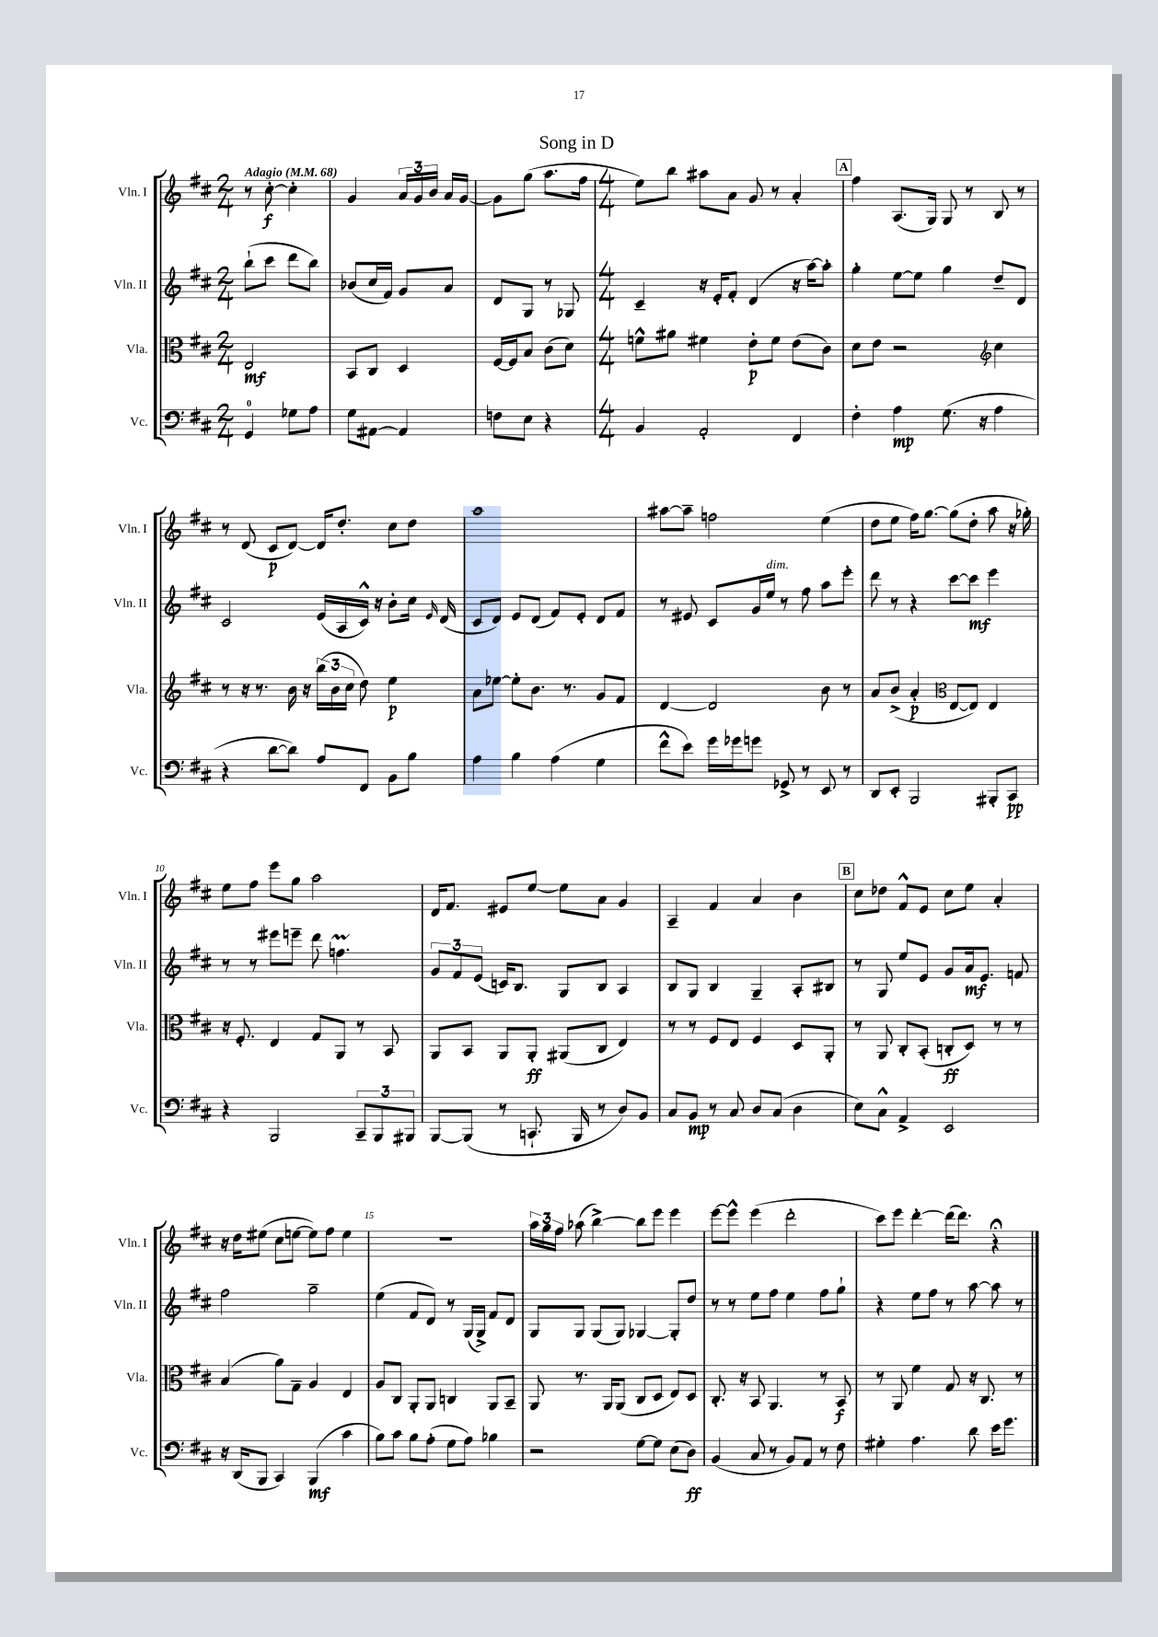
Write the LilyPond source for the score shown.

\header { title = "Song in D" }
<<
\new StaffGroup <<
\new Staff = "s0" \with { instrumentName = "Vln. I" shortInstrumentName = "Vln. I" } {
    \clef treble \key d \major \numericTimeSignature \time 2/4 \tempo "Adagio" 4 = 68
    \autoBeamOff r8 cis''8~-.\f cis''4-. |
    g'4 \tuplet 3/2 { a'16[ g'16 b'16] } a'16[ g'16]~ |
    g'8[ g''8]( a''8.[ fis''16] |
    \numericTimeSignature \time 4/4 e''8[) b''8] ais''8[ a'8] g'8 r8 a'4-. |
    \mark \markup { \box "A" } fis''4 a8.[( g16]) g8 r8 b8 r8 |
    r8 d'8( cis'8[\p d'8]~) d'16[ d''8.]-. cis''8[ d''8] |
    a''1 |
    ais''8[~ ais''8]-- f''2 e''4( |
    d''8[ e''8] fis''16[) g''8.]~ g''8[( d''8]-. a''8 r16 ges''16-.) |
    e''8[ fis''8] e'''8[ g''8] a''2 |
    d'16[ fis'8.] eis'8[ e''8]~ e''8[ a'8] g'4 |
    a4-- fis'4 a'4 b'4 |
    \mark \markup { \box "B" } cis''8[ des''8] fis'8[-^ e'8] cis''8[ e''8] a'4-. |
    r16 d''16[ eis''8]( cis''8[ e''8]~ e''8[) fis''8] e''4 |
    R1 |
    \tuplet 3/2 { a''16[ g''16 fis''16] } aes''8( b''4~->) b''8[ e'''8] e'''4 |
    e'''8[~ e'''8]-^ e'''4( d'''2-. |
    cis'''8[) e'''8] d'''4~-. d'''16[( d'''8.]) r4\fermata \bar "|." |
}
\new Staff = "s1" \with { instrumentName = "Vln. II" shortInstrumentName = "Vln. II" } {
    \clef treble \key d \major \numericTimeSignature \time 2/4
    \autoBeamOff b''8[-!( cis'''8] d'''8[ b''8]) |
    bes'8[( cis''16 fis'16]) g'8[ a'8] |
    d'8[ g8] r8 ges8 |
    \numericTimeSignature \time 4/4 cis'4-- r16 e'16[-. fis'8]-. d'4( r16 a''16[~) a''8]-. |
    \mark \markup { \box "A" } g''4-. e''8[~ e''8] g''4 d''8[-- d'8] |
    cis'2 e'16[( a16 cis'16]-^) r16 b'8[-. cis''16] \grace { e'16 } d'16( |
    cis'8[ d'8]) e'8[ d'8]( fis'8[) e'8]-. d'8[ fis'8] |
    r8 eis'8 cis'8[ g'16 e''16]^\markup { \italic "dim." } r8 fis''8 a''8[ e'''8]-. |
    d'''8 r8 r4 cis'''8[~ cis'''8]\mf e'''4 |
    r8 r8 eis'''8[ e'''8]-- d'''8 f''4.\prall |
    \tuplet 3/2 { g'8[ fis'8 e'8]( } c'16[) b8.] g8[ b8] a4 |
    b8[ g8] b4 g4-- a8[-. bis8] |
    \mark \markup { \box "B" } r8 g8 e''8[ e'8] g'8[ a'16\mf e'8.] f'8 |
    fis''2 g''2-- |
    e''4( fis'8[ d'8]) r8 g16[( g16]->) fis'8[ d'8] |
    g8[ g8] g8[( g8]) ges4~ ges8[-. d''8] |
    r8 r8 e''8[ fis''8] e''4 fis''8[ g''8]-! |
    r4 e''8[ fis''8] r8 a''8~ a''8 r8 \bar "|." |
}
\new Staff = "s2" \with { instrumentName = "Vla." shortInstrumentName = "Vla." } {
    \clef alto \key d \major \numericTimeSignature \time 2/4
    \autoBeamOff e2\mf |
    b,8[ cis8] d4 |
    fis16[~ fis16 b8] cis'8[( d'8]) |
    \numericTimeSignature \time 4/4 f'8[-^ ais'8] fis'4 e'8[-.\p fis'8] e'8[( cis'8]) |
    \mark \markup { \box "A" } d'8[ e'8] r2 \clef treble cis''4 |
    r8 r16 r8. b'16 r16 \tuplet 3/2 { b''16[( b'16 cis''16] } d''8) e''4\p |
    a'8[ ees''8]~ ees''8[-. b'8.] r8. g'8[ fis'8] |
    d'4~ d'2 b'8 r8 |
    a'8[ b'8]->( a'4-.\p \clef alto e8[~ e8]) e4 |
    r16 fis8.-. e4 g8[ a,8] r8 b,8 |
    a,8[ b,8] a,8[ a,8]-.\ff ais,8[( cis8] e4) |
    r8 r8 fis8[ e8] fis4 d8[ a,8]-. |
    \mark \markup { \box "B" } r8 a,8 cis8[-. b,8]-.( c8[-.\ff d8]) r8 r8 |
    b4( a'8[) g8]-- a4 e4 |
    a8[ cis8] a,8[-. a,8] c4 a,8[ b,8]-- |
    a,8 r8. a,16[ a,8]( cis8[ d8] e8[) d8] |
    cis8.-. r16 b,8 a,4. r8 b,8\f |
    r8 a,8 fis'4 g8 r16 cis8. r8 \bar "|." |
}
\new Staff = "s3" \with { instrumentName = "Vc." shortInstrumentName = "Vc." } {
    \clef bass \key d \major \numericTimeSignature \time 2/4
    \autoBeamOff g,4-0 ges8[ a8] |
    g8[ ais,8]~ ais,4 |
    f8[ e8] r4 |
    \numericTimeSignature \time 4/4 b,4 a,2-. fis,4 |
    \mark \markup { \box "A" } fis4-. a4\mp g8.( r16 a4 |
    r4 d'8[~ d'8]) a8[ fis,8] b,8[ b8] |
    a4 b4 a4( g4 |
    fis'8[-^ e'8]) g'16[ ges'16 g'8] ges,8-> r8 e,8 r8 |
    d,8[ e,8]-. b,,2 bis,,8[-. cis,8]\pp |
    r4 b,,2 \tuplet 3/2 { cis,8[-- b,,8 bis,,8] } |
    b,,8[~ b,,8]( r8 c,8.-! b,,16 r8 d8[) b,8] |
    cis8[ b,8]\mp r8 cis8 d8[ cis8]( d4 |
    \mark \markup { \box "B" } e8[) cis8]-^ a,4-> e,2 |
    r16 d,16[( b,,8] cis,4) b,,4\mf( cis'4 |
    b8[) cis'8] b8[ a8]-.( g8[ a8]) bes4 |
    r2 g8[~ g8] e8[( d8]\ff) |
    b,4( cis8 r8 b,8[) a,8] r8 fis8 |
    gis4-. a4. d'8 e'16[ g'8.] \bar "|." |
}
>>
>>
\layout { \context { \Score \override BarNumber.break-visibility = ##(#f #t #t) barNumberVisibility = #(every-nth-bar-number-visible 5) } }
